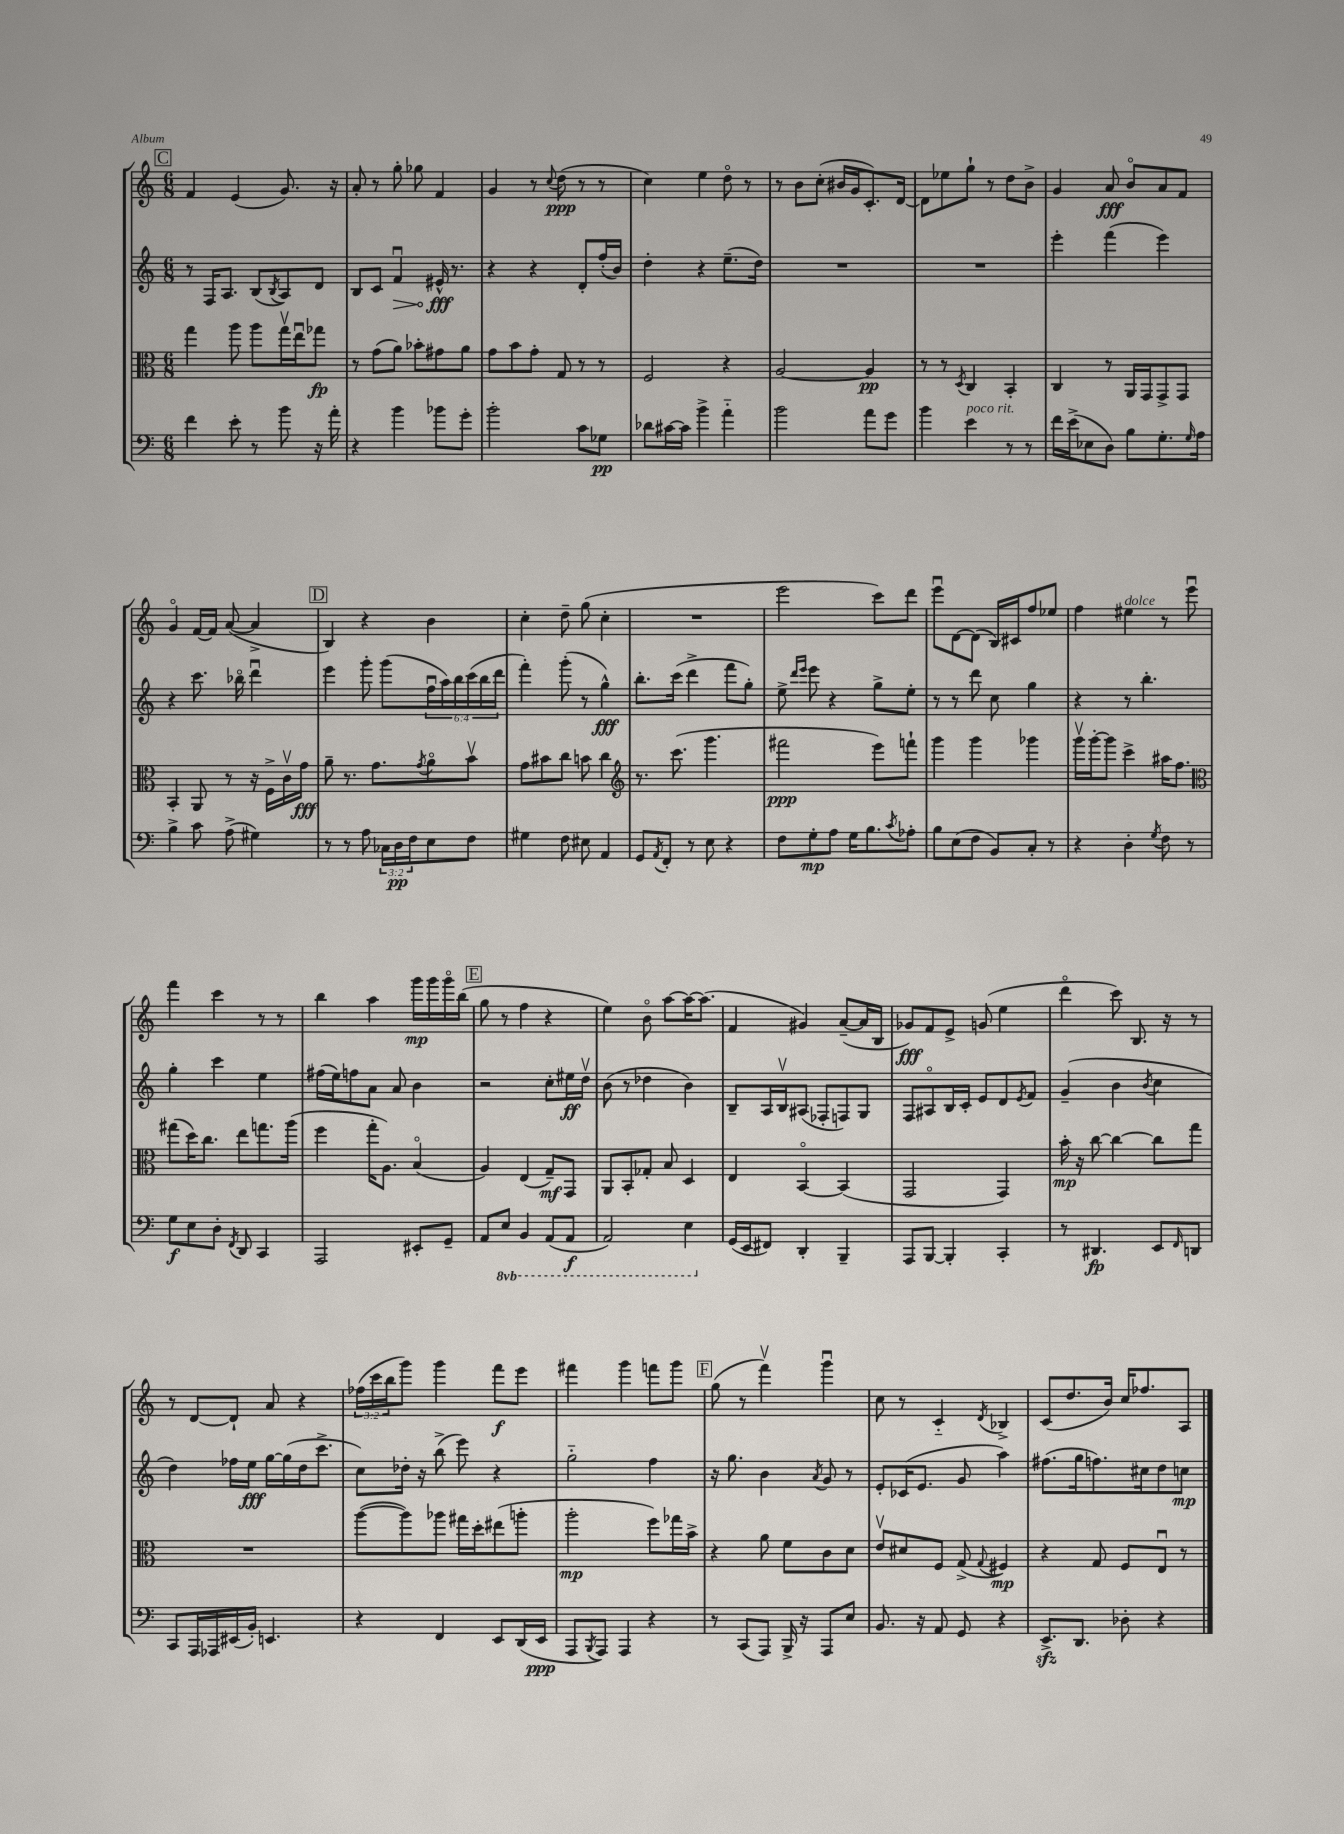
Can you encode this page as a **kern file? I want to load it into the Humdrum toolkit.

**kern	**kern	**kern	**kern
*staff4	*staff3	*staff2	*staff1
*clefF4	*clefC3	*clefG2	*clefG2
*k[]	*k[]	*k[]	*k[]
*M6/8	*M6/8	*M6/8	*M6/8
4f	4gg	8r	4f
.	.	16F	.
.	.	8.A	.
8e'	8aa	.	(4e
8r	8aa	(8B	.
.	.	8qB	.
8b	16ggv	8A)	8.g)
.	16eeu	.	.
16r	8gg-	8d	.
16a'	.	.	16r
=	=	=	=
4r	8r	8B	8a'
.	(8g	8c	8r
4b	8a)	4fu	8gg'
.	8b-'	.	8gg-
8b-	8g#	16e#^^	4f
.	.	8.r	.
8g'	8a	.	.
=	=	=	=
2b'	8g	4r	4g
.	8b	.	.
.	8g'	4r	8r
.	.	.	8qqcc
.	8G	.	(8dd
8c	8r	8d'	8r
8G-	8r	(16ff'	8r
.	.	16b)	.
=	=	=	=
8d-	2F	4dd'	4cc)
[16c#	.	.	.
16c#]	.	.	.
4b^	.	4r	4ee
4a'~	4r	(8.ee~	8ddo
.	.	.	8r
.	.	16dd)	.
=	=	=	=
2b	[2A	2.r	8r
.	.	.	8b
.	.	.	(8cc'
.	.	.	16b#
.	.	.	16g
8a	4A]	.	8.c')
8g	.	.	.
.	.	.	[16d
=	=	=	=
4b	8r	2.r	8d]
.	8r	.	8ee-
.	8qD	.	.
4e	4C	.	8gg`
.	.	.	8r
8r	4BB'	.	8dd
8r	.	.	8b^
=	=	=	=
16f	4C	4eee'	4g
(16e^	.	.	.
8E-	.	.	.
8D)	8r	(4fff	8a
8B	16AA	.	8bo
.	16GG	.	.
8.G'	8GG^	4eee)	8a
.	8GG	.	8f
16qqG	.	.	.
16A	.	.	.
=	=	=	=
4B^	4BB'	4r	4go
8c	8AA	8.ccc	[16f
.	.	.	16f]
(8A^	8r	.	([8a
.	.	16bb-o	.
4G#)	16r	4dddu	4a^]
.	16F^	.	.
.	16cv	.	.
.	16g	.	.
=	=	=	=
8r	8a~	4eee	4B)
8r	8.r	.	.
8A	.	8ggg'	4r
.	8.g	.	.
24C-	.	(8ggg	.
24D	.	.	.
24F	.	.	.
.	8qg	.	.
8E	8ao	24ffu	4b
.	.	24aa)	.
.	.	24bb	.
8F	8bv	(24ccc	.
.	.	24bb	.
.	.	24ddd	.
=	=	=	=
4G#	8g	4fff')	4cc'
.	8b#	.	.
8F	8cc	(8ggg'	8dd~
8E#	8b	8r	(8gg
4AA	4cc	4gg^^)	4cc'
=	=	=	=
*	*clefG2	*	*
8GG	8.r	8.bb'	2.r
8qAA	.	.	.
8FF'	.	.	.
.	(8.ccc	(16ccc	.
8r	.	4ddd^	.
8E	4.ggg	.	.
4r	.	8fff	.
.	.	8gg')	.
=	=	=	=
8F	2fff#	8ee^	2eee
.	.	16qqddd	.
.	.	16qqeee	.
8G'	.	8eee	.
8A	.	4r	.
16G	.	.	.
8.B	.	.	.
.	8eee)	8gg^	8ccc)
8qc	.	.	.
8A-'	8fff`	8ee'	8ddd
=	=	=	=
8B	4ggg	8r	8eeeu
(8E	.	8r	[8d
8F	4ggg	8ddd	(8d]
8BB)	.	8cc	16B)
.	.	.	16c#
8C'	4ggg-	4gg	8ff
8r	.	.	8ee-
=	=	=	=
4r	16gggv	4r	4ff
.	[16ggg'	.	.
.	8ggg]	.	.
4D'	4ccc^	8r	4ee#
.	.	4.bb'	.
8qG	.	.	.
8F	16aa#	.	8r
.	8.ff	.	.
8r	.	.	8eeeu
=	=	=	=
*	*clefC3	*	*
8G	(8gg#	4gg'	4fff
8E	16dd)	.	.
.	8.cc	.	.
8D'	.	4ccc	4ccc
8qFF	.	.	.
8DD	8ee	.	.
4CC	8.gg	4ee	8r
.	.	.	8r
.	(16aa	.	.
=	=	=	=
2AAA	4ff	(16ff#	4bb
.	.	16ee)	.
.	.	8ff	.
.	16gg'	8a	4aa
.	8.A)	.	.
.	.	8a	.
8EE#'	(4Bo	4b	16ggg
.	.	.	16ggg
8GG~	.	.	16gggo
.	.	.	(16bb
=	=	=	=
8AA	4A)	2r	8gg
8EE	.	.	8r
4BBB	(4E	.	4ff
(8AAA	8G~)	8cc'	4r
8AAA	8GG	16ee#	.
.	.	16ddv	.
=	=	=	=
2AAA)	8AA	(8b	4ee)
.	8BB'	8r	.
.	8G-'	4dd-	8bo
.	8B	.	[8aa
4EE	4D	4b)	16aa_
.	.	.	(8.aa]
=	=	=	=
(16GG	4E	8B~	4f
16EE	.	.	.
8FF#)	.	16A	.
.	.	16Bv	.
4DD'	[4BBo	(8A#	4g#)
.	.	8F-'	.
4BBB~	(4BB]	8F)	([8a~
.	.	8G	16a]
.	.	.	16B
=	=	=	=
8AAA	2GG	8F	8g-)
[8BBB	.	8A#o	8f
4BBB']	.	16B	8e^
.	.	16c'	.
.	.	8e	(8g
4CC'	4GG)	8d	4ee
.	.	8qe	.
.	.	8f	.
=	=	=	=
8r	16b'	(4g~	4dddo
.	16r	.	.
4.DD#	[8cc	.	.
.	4cc_	4b	8ccc)
.	.	.	8.B
.	.	8qb	.
8EE	8cc]	4cc	.
.	.	.	16r
16qqFF	.	.	.
8DD	8gg	.	8r
=	=	=	=
8CC	2.r	4dd)	8r
16AAA	.	.	[8d
16AAA-	.	.	.
(16EE#	.	16ff-	8d`]
16BB')	.	16ee	.
4.EE	.	[16gg	8a
.	.	(16gg]	.
.	.	16dd	4r
.	.	8.ccc^	.
=	=	=	=
4r	([8aa	8cc)	(24ff-
.	.	.	24ccc
.	.	.	24bb
.	8aa])	16dd-'	8ggg)
.	.	16r	.
4FF	8aa-	(8bb^	4ggg
.	16gg#	8eee)	.
.	16dd'	.	.
8EE	(8ee#	4r	8fff
(16DD	8aa'	.	8eee
16EE	.	.	.
=	=	=	=
8AAA	2aa'	2gg'~	4fff#
8qBBB	.	.	.
8AAA)	.	.	.
4AAA	.	.	4ggg
4r	8ff)	4ff	8fff
.	16gg-	.	8ggg
.	16b^	.	.
=	=	=	=
8r	4r	16r	(8gg
.	.	8.gg	.
(8CC	.	.	8r
8AAA)	8a	4b	4fffv)
16BBB^	8f	.	.
16r	.	.	.
.	.	8qa	.
8AAA	8c	8g	4gggu
8E	8d	8r	.
=	=	=	=
8.BB	8ev	8e'	8cc
.	8d#	(16c-	8r
16r	.	8.e	.
8AA	8F	.	4c'~
8GG	(8G^	8g	.
.	8qqG	.	8qd
4r	4F#)	4aa)	4B-^
=	=	=	=
8.EE^	4r	(8.ff#	(8c
.	.	.	8.dd
8.DD	.	16gg	.
.	8G	8.ff)	.
.	.	.	16b)
8D-'	8F	.	16cc
.	.	16cc#	8.ff-
4r	8Eu	8dd	.
.	8r	8cc	8A
==	==	==	==
*-	*-	*-	*-
